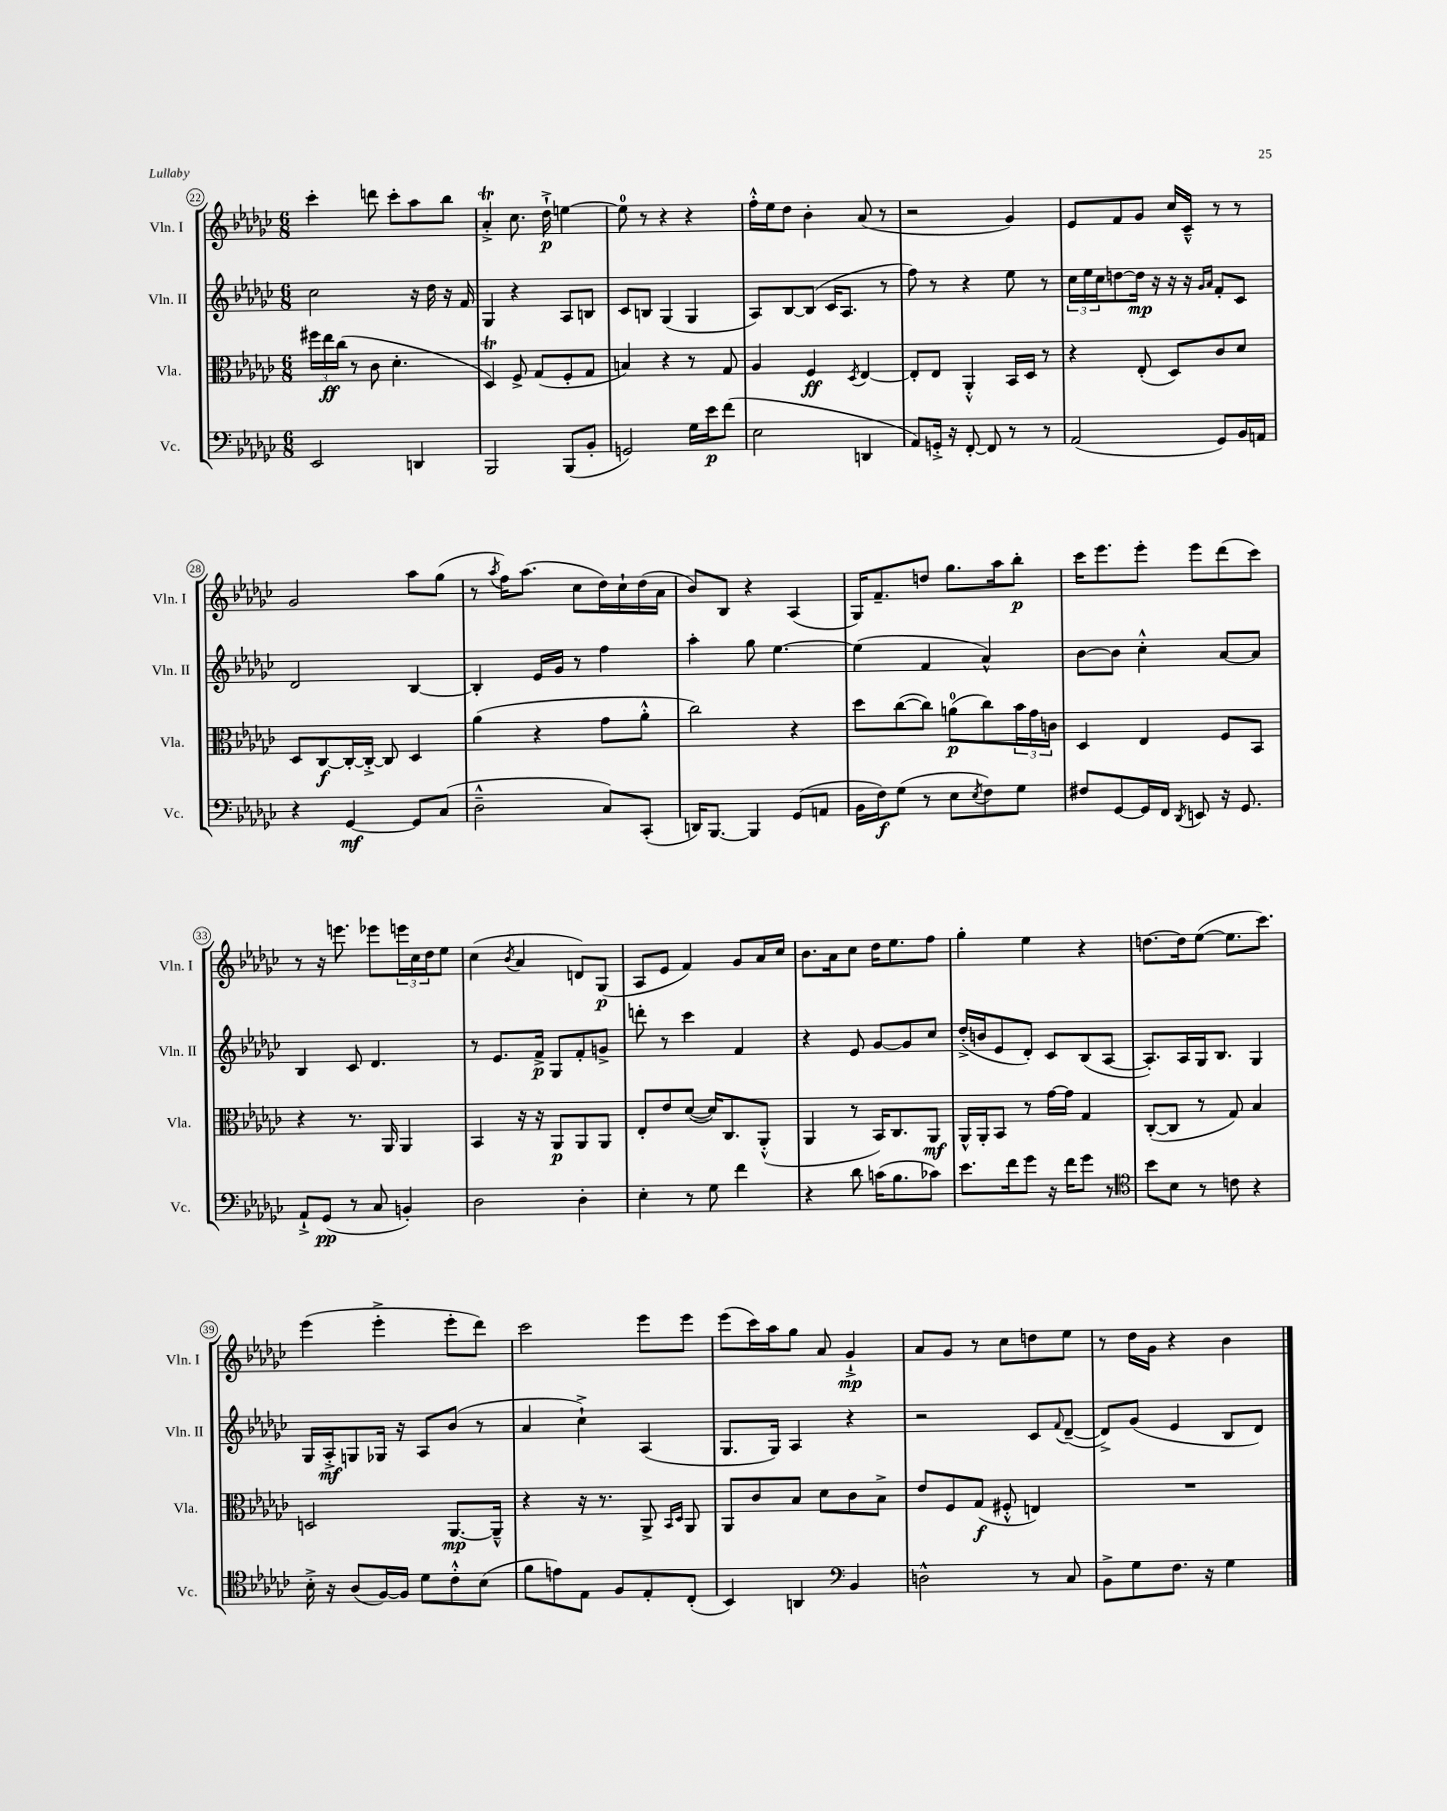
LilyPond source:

<<
\new StaffGroup <<
\new Staff = "s0" \with { instrumentName = "Vln. I" shortInstrumentName = "Vln. I" } {
    \clef treble \key ges \major \numericTimeSignature \time 6/8
    ces'''4-. d'''8 ces'''8-. aes''8 bes''8 |
    aes'4-.->\trill ces''8. des''16-!->\p e''4~ |
    e''8-0 r8 r4 r4 |
    f''16-.-^ ees''16 des''8 bes'4-. aes'8( r8 |
    r2 ges'4) |
    ees'8 f'8 ges'8 ces''16 ces'16---^ r8 r8 |
    ges'2 aes''8 ges''8( |
    r8 \acciaccatura { aes''8 } f''16) aes''8.( ces''8 des''16) ces''16-! des''16( aes'16 |
    bes'8) bes8 r4 aes4( |
    ges16) f'8.-- d''8 ges''8. aes''16 bes''8-.\p |
    ces'''16 ees'''8. ees'''8-. ees'''8 des'''8( ces'''8) |
    r8 r16 e'''8. ees'''8 \tuplet 3/2 { e'''16 ces''16 des''16 } ees''8 |
    ces''4( \acciaccatura { bes'8 } aes'4 d'8) ges8\p( |
    aes8 ees'8 f'4) ges'8 aes'16 ces''16 |
    bes'8. aes'16 ces''8 des''16 ees''8. f''8 |
    ges''4-. ees''4 r4 |
    d''8.~ d''16 ees''8~( ees''8. ces'''8.) |
    ees'''4( ees'''4-.-> ees'''8-. des'''8) |
    ces'''2 ees'''8 ees'''8 |
    ees'''8( ces'''16) aes''16 ges''8 aes'8 ges'4-!->\mp |
    aes'8 ges'8 r8 ces''8 d''8 ees''8 |
    r8 des''16 ges'16 r4 bes'4 \bar "|." |
}
\new Staff = "s1" \with { instrumentName = "Vln. II" shortInstrumentName = "Vln. II" } {
    \clef treble \key ges \major \numericTimeSignature \time 6/8
    ces''2 r16 des''16 r16 f'16 |
    ges4 r4 aes8 b8 |
    ces'8 b8 ges4( ges4 |
    aes8) bes8~ bes8( ces'16 aes8. r8 |
    f''8) r8 r4 ees''8 r8 |
    \tuplet 3/2 { ces''16 ees''16 ces''16 } d''8~ d''16\mp r16 r16 r16 \grace { ges'16 aes'16 } f'8-. ces'8 |
    des'2 bes4~ |
    bes4-. ees'16 ges'16 r8 f''4 |
    aes''4-. ges''8 ees''4.~ |
    ees''4( f'4 aes'4-^) |
    bes'8~ bes'8 ces''4-.-^ aes'8~ aes'8 |
    bes4 ces'8 des'4. |
    r8 ees'8. f'16->\p ges8 f'8-. g'8-> |
    d'''8-. r8 ces'''4 f'4 |
    r4 ees'8 ges'8~ ges'8 ces''8 |
    des''16-.->( b'16 ees'8 des'8-.) ces'8 bes8( aes8~ |
    aes8.-.) aes16 ges16 bes8. ges4 |
    ges16 aes16-.->\mf g8 ges16 r16 aes8 bes'8( r8 |
    aes'4 ces''4-!->) aes4( |
    ges8. ges16) aes4 r4 |
    r2 ces'8 \appoggiatura { f'8 } des'8~--( |
    des'8->) ges'8( ees'4 bes8 des'8) \bar "|." |
}
\new Staff = "s2" \with { instrumentName = "Vla." shortInstrumentName = "Vla." } {
    \clef alto \key ges \major \numericTimeSignature \time 6/8
    \tuplet 3/2 { fis''16 ees''16\ff ces''16( } r8 ces'8 des'4.-. |
    des4\trill) f8-> ges8( f8-. ges8 |
    b4) r4 r8 ges8 |
    aes4 f4\ff \acciaccatura { des8 } ees4~ |
    ees8-. ees8 aes,4-.-^ bes,16 des16 r8 |
    r4 ees8-.( des8) ces'8 des'8 |
    des8 ces8~\f ces16~-. ces16~-.-> ces8 des4 |
    aes'4( r4 ges'8 aes'8-.-^ |
    ces''2) r4 |
    des''8 ces''8~( ces''8) a'8-0\p( ces''8) \tuplet 3/2 { bes'16 ges'16 c'16 } |
    des4 ees4 f8 bes,8 |
    r4 r8. aes,16 aes,4 |
    bes,4 r16 r16 aes,8\p aes,8 aes,8 |
    ees8-. ees'8 des'8~( des'16) ces8. aes,8-.-^( |
    aes,4 r8 bes,16) ces8. aes,8\mf |
    aes,16-^ aes,16-. bes,8 r8 ges'16~ ges'16 ges4 |
    ces8~-.( ces8 r8 ges8) bes4 |
    d2 aes,8.~\mp aes,16---^ |
    r4 r16 r8. aes,8-> \grace { bes,16 des16 } aes,8 |
    aes,8 ces'8 bes8 des'8 ces'8 bes8-> |
    ees'8 f8 ges8\f( fis8-.-^ e4) |
    R2. \bar "|." |
}
\new Staff = "s3" \with { instrumentName = "Vc." shortInstrumentName = "Vc." } {
    \clef bass \key ges \major \numericTimeSignature \time 6/8
    ees,2 d,4 |
    bes,,2 bes,,8( bes,8-. |
    g,2) ges16 ees'16\p f'8( |
    ees2 d,4 |
    aes,8) g,16-.-> r16 f,8~-. f,8 r8 r8 |
    aes,2( ges,8) bes,16 a,16 |
    r4 ges,4~\mf ges,8 ces8( |
    des2---^ ces8) ces,8-.( |
    d,16) bes,,8.~ bes,,4 ges,8( a,8 |
    bes,16 f16\f) ges8( r8 ees8 \acciaccatura { ees8 } f8) ges8 |
    fis8 ges,8~ ges,16 f,16 \acciaccatura { des,8 } e,8 r16 ges,8. |
    aes,8-!-> ges,8\pp( r8 ces8 b,4-.) |
    des2 des4-. |
    ees4-. r8 ges8 f'4 |
    r4 des'8 c'16( bes8. ces'8) |
    ees'8. f'16 ges'8 r16 f'16 ges'8 r8 |
    \clef tenor bes'8 bes8 r8 c'8 r4 |
    bes16-.-> r16 aes8( f16~) f16 des'8 ces'8-.-^ bes8( |
    f'8 e'8) ees8 f8 ees8-. ces8-.( |
    bes,4) a,4 \clef bass bes,4 |
    d2-^ r8 ces8 |
    bes,8-> ges8 f8. r16 ges4 \bar "|." |
}
>>
>>
\layout { \context { \Score currentBarNumber = #22 \override BarNumber.stencil = #(make-stencil-circler 0.1 0.3 ly:text-interface::print) } }
